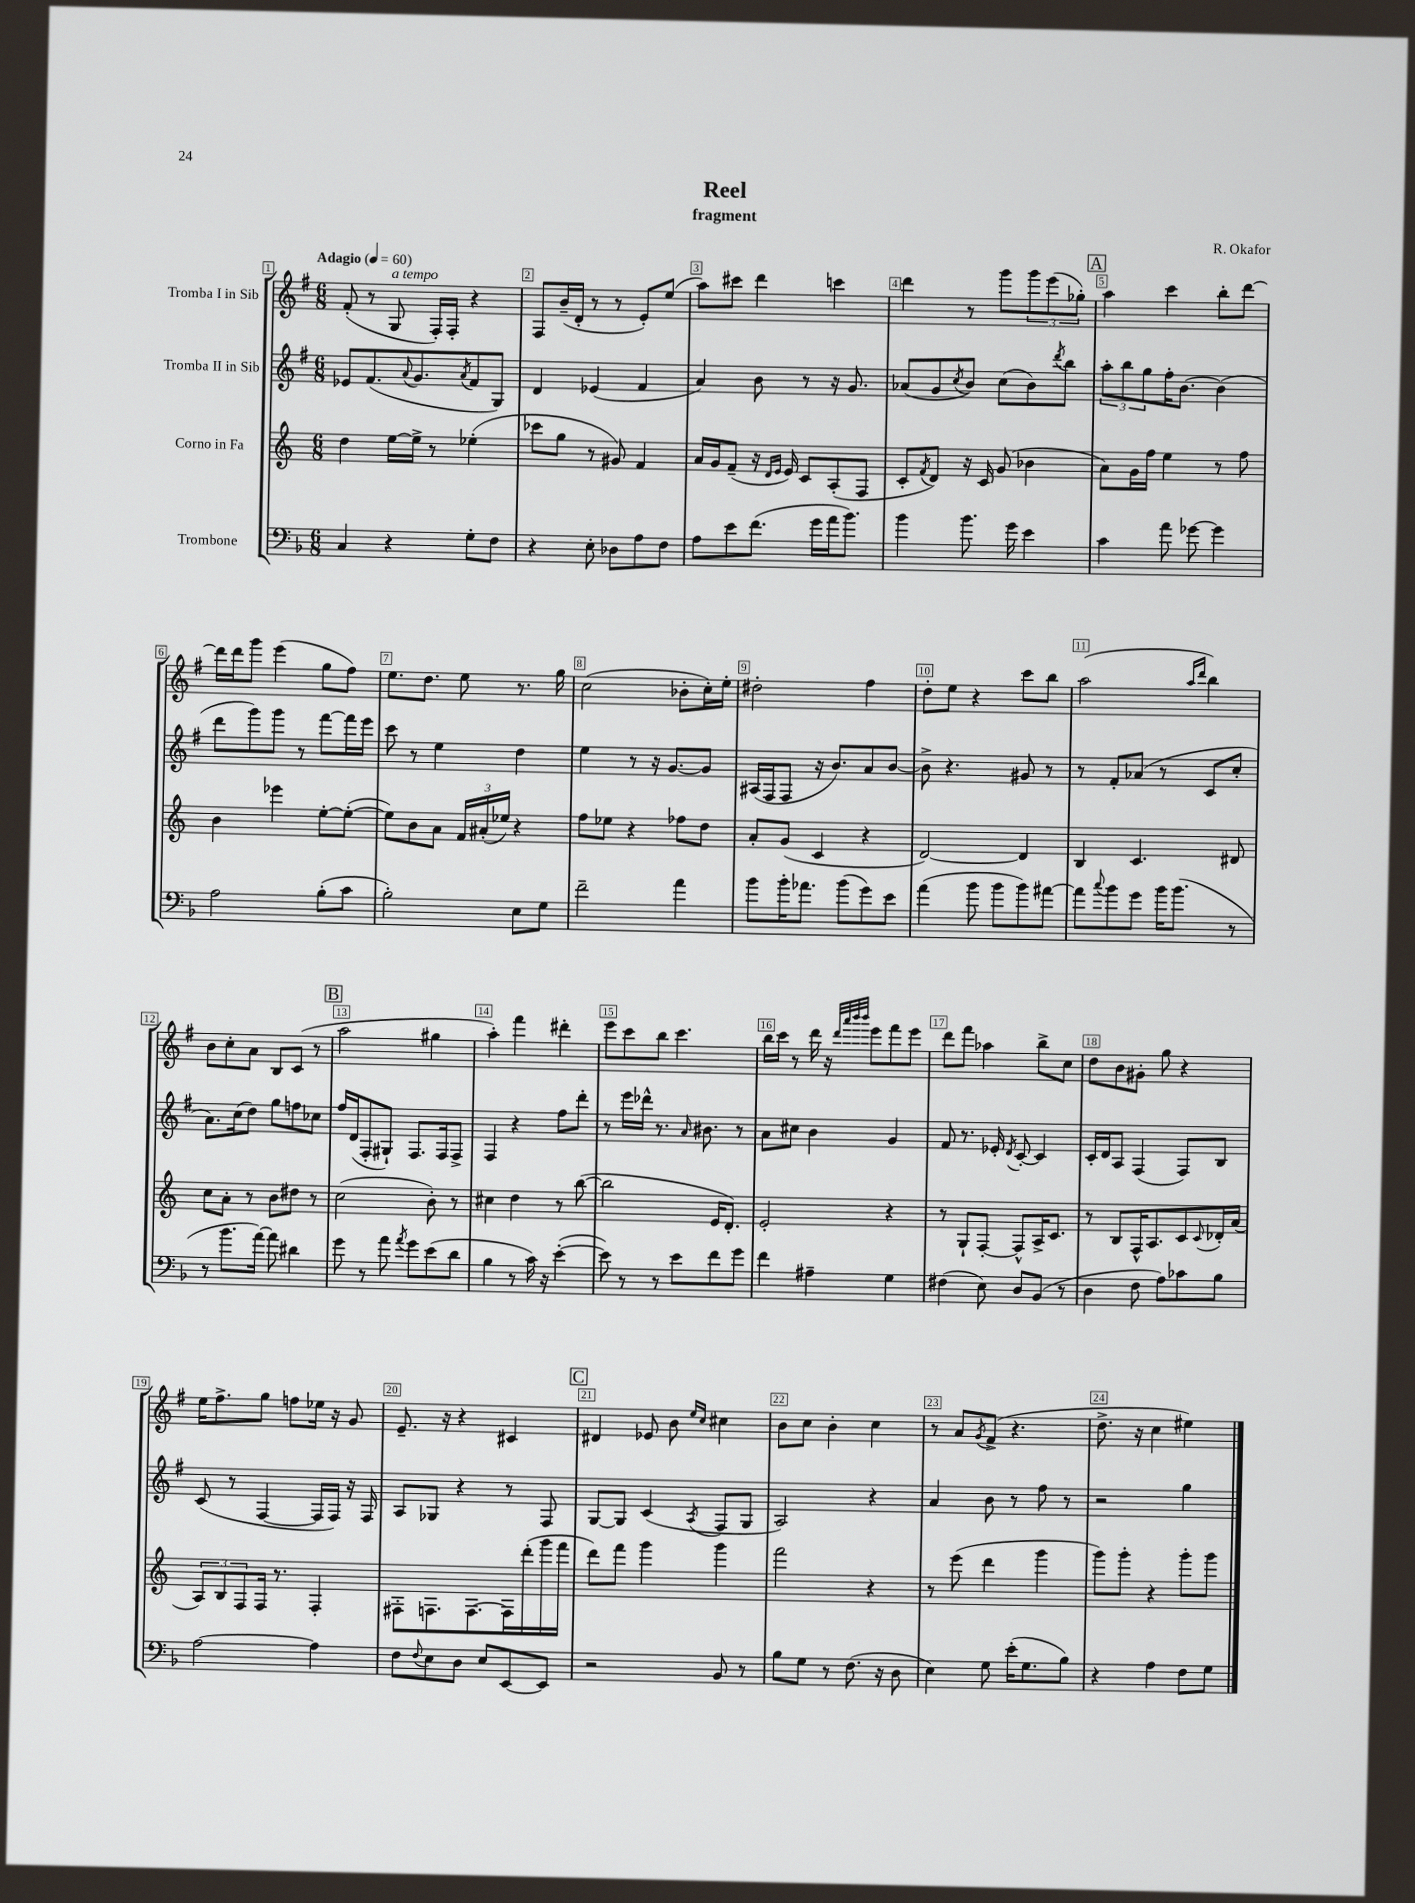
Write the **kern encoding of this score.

**kern	**kern	**kern	**kern
*staff4	*staff3	*staff2	*staff1
*clefF4	*clefG2	*clefG2	*clefG2
*k[b-]	*k[]	*k[f#]	*k[f#]
*M6/8	*M6/8	*M6/8	*M6/8
*MM60	*MM60	*MM60	*MM60
4C/	4dd\	8e-/L	(8f#'/
.	.	(8.f#/	8r
4r	[16ee\LL	.	8G/
.	.	8qqa/	.
.	16ee^\]JJ	8.g/	.
.	8r	.	16F#'/LL)
.	.	.	16F#'/JJ
.	.	8qa/	.
8G'\L	(4ee-'\	8f#/	4r
8F\J	.	8G/J)	.
=	=	=	=
4r	8ccc-\L	4d/	8F#/L
.	8gg\J	.	(16b~/L
.	.	.	16d'/JJ
8E'\	8r	(4e-/	8r
8D-\L	8g#/)	.	8r
8A\	4f/	4f#/	8e'/L)
8F\J	.	.	(8ee/J
=	=	=	=
8A\L	16a/LL	4a/)	8aa\L)
.	16g/J	.	.
8e\	(8f~/J	.	8ccc#\J
(8.f\J	16r	8b\	4ddd\
.	16qqd/LL	.	.
.	16qqe/JJ	.	.
.	16e/)	.	.
.	8c/L	8r	.
16g\LL	.	.	.
16a\J	(8A'/	16r	4ccc\
8.b-\J)	.	8.g/	.
.	8F/J	.	.
=	=	=	=
4b-\	8c'/L	(8a-/L	4ddd\
.	8qf/	.	.
.	8d/J)	8g/	.
.	.	8qcc/	.
8.b-\	16r	8b/J)	8r
.	16c/	.	.
.	(8g/	(8cc\L	8ggg\L
16g\	.	.	.
4e\	4b-\	8b\)	12ggg\
.	.	.	(12eee\
.	.	8qddd/	.
.	.	8bb\J	.
.	.	.	12gg-'\J)
=	=	=	=
4c\	8a\L)	12aa'\L	4aa\
.	.	12bb\	.
.	16g\L	.	.
.	.	12gg\	.
.	16ff\JJ	.	.
8a\	4ee\	16ff#'\K	4ccc\
.	.	[8.b\J	.
[8g-\	.	.	.
4g-\]	8r	(4b\]	8bb'\L
.	8ff\	.	[8ddd\J
=	=	=	=
2A\	4b\	8ddd\L	16ddd\]LL
.	.	.	16ddd\J
.	.	8ggg\)	8ggg\J
.	4eee-\	8ggg\J	(4eee\
.	.	8r	.
(8B-'\L	[8ee'\L	[8fff#\L	8gg\L
8c\J	(8ee'\_J	16fff#\]L	8ff#\J)
.	.	16eee\JJ	.
=	=	=	=
2B-'\)	8ee\]L)	8ccc\	8.ee\L
.	8b\	8r	.
.	.	.	8.dd\J
.	8a\J	4ee\	.
.	24f/LL	.	8ee\
.	(24a#'/	.	.
.	24ee-/JJ)	.	.
8E\L	4r	4dd\	8.r
8G\J	.	.	.
.	.	.	16gg\
=	=	=	=
2f~\	8ff\L	4ee\	(2cc\
.	8ee-\J	.	.
.	4r	8r	.
.	.	16r	.
.	.	[8.g/L	.
4a\	8ff-\L	.	8b-'\L
.	8dd\J	8g/]J	16cc'\L)
.	.	.	16ee'\JJ
=	=	=	=
8b-\L	8a'/L	(16A#/LL	2dd#'\
.	.	16F#/J	.
16b-'\K	(8g/J	8F#/J	.
8.a-\J	.	.	.
.	4c/	16r	.
.	.	8.b/L)	.
(8b-\L	.	.	.
8g\)	4r	8a/	4ff#\
8e\J	.	[8b/J	.
=	=	=	=
(4a\	[2d/)	8b^\]	8dd'\L
.	.	4.r	8ee\J
8b-\	.	.	4r
8b-\L	.	.	.
8b-\)	4d/]	8g#/	8ccc\L
[8a#\J	.	8r	8bb\J
=	=	=	=
8a#\]L	4B/	8r	(2aa\
8qqcc/	.	.	.
8b-\	.	8f#'/L	.
8g\J	4.c/	(8a-/J	.
16b-\LK	.	8r	.
(8.b-\J	.	.	.
.	.	.	16qqaa/LL
.	.	.	16qqddd/JJ
.	.	8c/L	4bb\)
8r	8d#/	8cc'/J	.
=	=	=	=
8r	8cc\L	8.a\L)	8b\L
8.b-\L	8a'\J	.	8cc'\
.	.	(16cc\k	.
.	8r	8dd\J)	8a\J
[16a\Jk)	.	.	.
8a\]	8b\L	8gg\L	8B/L
4d#\	8dd#\J	8ff\	(8c/J
.	8r	8cc-\J	8r
=	=	=	=
8g\	(2cc\	16ff#/LL	2aa\
.	.	(16d/J	.
8r	.	8F#'/	.
8a\	.	8G#`/J)	.
8qa/	.	.	.
8g\L	.	8.F#/L	.
(8e\	8b'\)	.	4gg#\
.	.	16F#/k	.
8d\J	8r	8F#^/J	.
=	=	=	=
4B-\	4cc#\	4F#/	4aa'\)
8r	4dd\	4r	4fff#\
16c\)	.	.	.
16r	.	.	.
([4e'\	8r	8ff#\L	4ddd#'\
.	([8bb\	8ddd'\J	.
=	=	=	=
8e\])	2bb\]	8r	8eee\L
8r	.	16eee\LL	8ccc\
.	.	16ddd-^^\JJ	.
8r	.	8.r	8bb\J
8e\L	.	.	4.ccc\
.	.	16qqa/	.
.	.	8.b#\	.
8f\	16e/LK	.	.
.	8.d'/J)	.	.
8g\J	.	8r	.
=	=	=	=
4f\	2e'/	8a\L	16bb\LL
.	.	.	16ccc\JJ
.	.	8cc#\J	8r
4A#~\	.	4b\	16ddd\
.	.	.	16r
.	.	.	32qqddd/LLL
.	.	.	32qqaaa/
.	.	.	32qqbbb/
.	.	.	32qqbbb/JJJ
.	.	.	8eee\L
4G\	4r	4g/	8fff#\
.	.	.	8eee\J
=	=	=	=
(4F#\	8r	8f#/	8ddd\L
.	8G`/L	8.r	8fff#\J
8E\)	[8F'/J	.	4aa-\
.	.	16e-'/	.
.	.	8qd/	.
8D/L	8F^^/]L	[8c'/	.
(8BB-/J	16A^/K	4c/]	8bb^\L
.	8.c/J	.	.
8r	.	.	8cc\J
=	=	=	=
4D\	8r	16c'/LL	8dd\L
.	.	16d/J	.
.	8B/L	8A/J	8b\
8F\	16F^^/K	(4F#/	8g#'\J
.	8.A/	.	.
8A\L)	.	.	8gg\
8c-\	8c/	8F#/L)	4r
.	8qqc/	.	.
8B-\J	16d-'/L	8B/J	.
.	(16a/JJ	.	.
=	=	=	=
[2A\	12A/L)	(8c/	16ee\LK
.	.	.	8.ff#^\
.	12B/	.	.
.	.	8r	.
.	12F/	.	.
.	16F/Jk	[4F#/	8gg\J
.	8.r	.	.
.	.	.	8ff\L
4A\]	4F'/	16F#/]LL	16ee-\Jk
.	.	16F#/JJ)	16r
.	.	16r	8g/
.	.	16F#/	.
=	=	=	=
8F\L	8F#'\L	8A/L	8.e~/
8qqF/	.	.	.
8E\	8.F\	8G-/J	.
.	.	.	16r
8D\J	.	4r	4r
.	[8.F\	.	.
8E/L	.	.	.
[8EE/	16F\]L	8r	4c#/
.	(16ddd'\	.	.
8EE/]J	16ggg\	8F#/	.
.	16fff\JJ	.	.
=	=	=	=
2r	8ddd\L)	[8G/L	4d#/
.	8fff\J	8G/]J	.
.	4ggg\	(4c/	8e-/
.	.	.	8b\
.	.	.	16qqee/LL
.	.	8qA/	16qqcc/JJ
8BB-/	4ggg\	8F#/L	4cc#\
8r	.	8G/J	.
=	=	=	=
8B-\L	2fff\	2A/)	8b\L
8G\J	.	.	8cc\J
8r	.	.	4b'\
(8.F\	.	.	.
.	4r	4r	4cc\
16r	.	.	.
8D\	.	.	.
=	=	=	=
4E\)	8r	4a/	8r
.	(8eee\	.	8a/L
.	.	.	8qg/
8G\	4ddd\	8b\	(8f#^/J
(16e'\LK	.	8r	4.r
8.G\	.	.	.
.	4ggg\	8ff#\	.
8B-\J)	.	8r	.
=	=	=	=
4r	8ggg\L)	2r	8.dd^\
.	8ggg'\J	.	.
.	.	.	16r
4A\	4r	.	4cc\
8F\L	8ggg'\L	4gg\	4ee#\)
8G\J	8ggg\J	.	.
==	==	==	==
*-	*-	*-	*-
